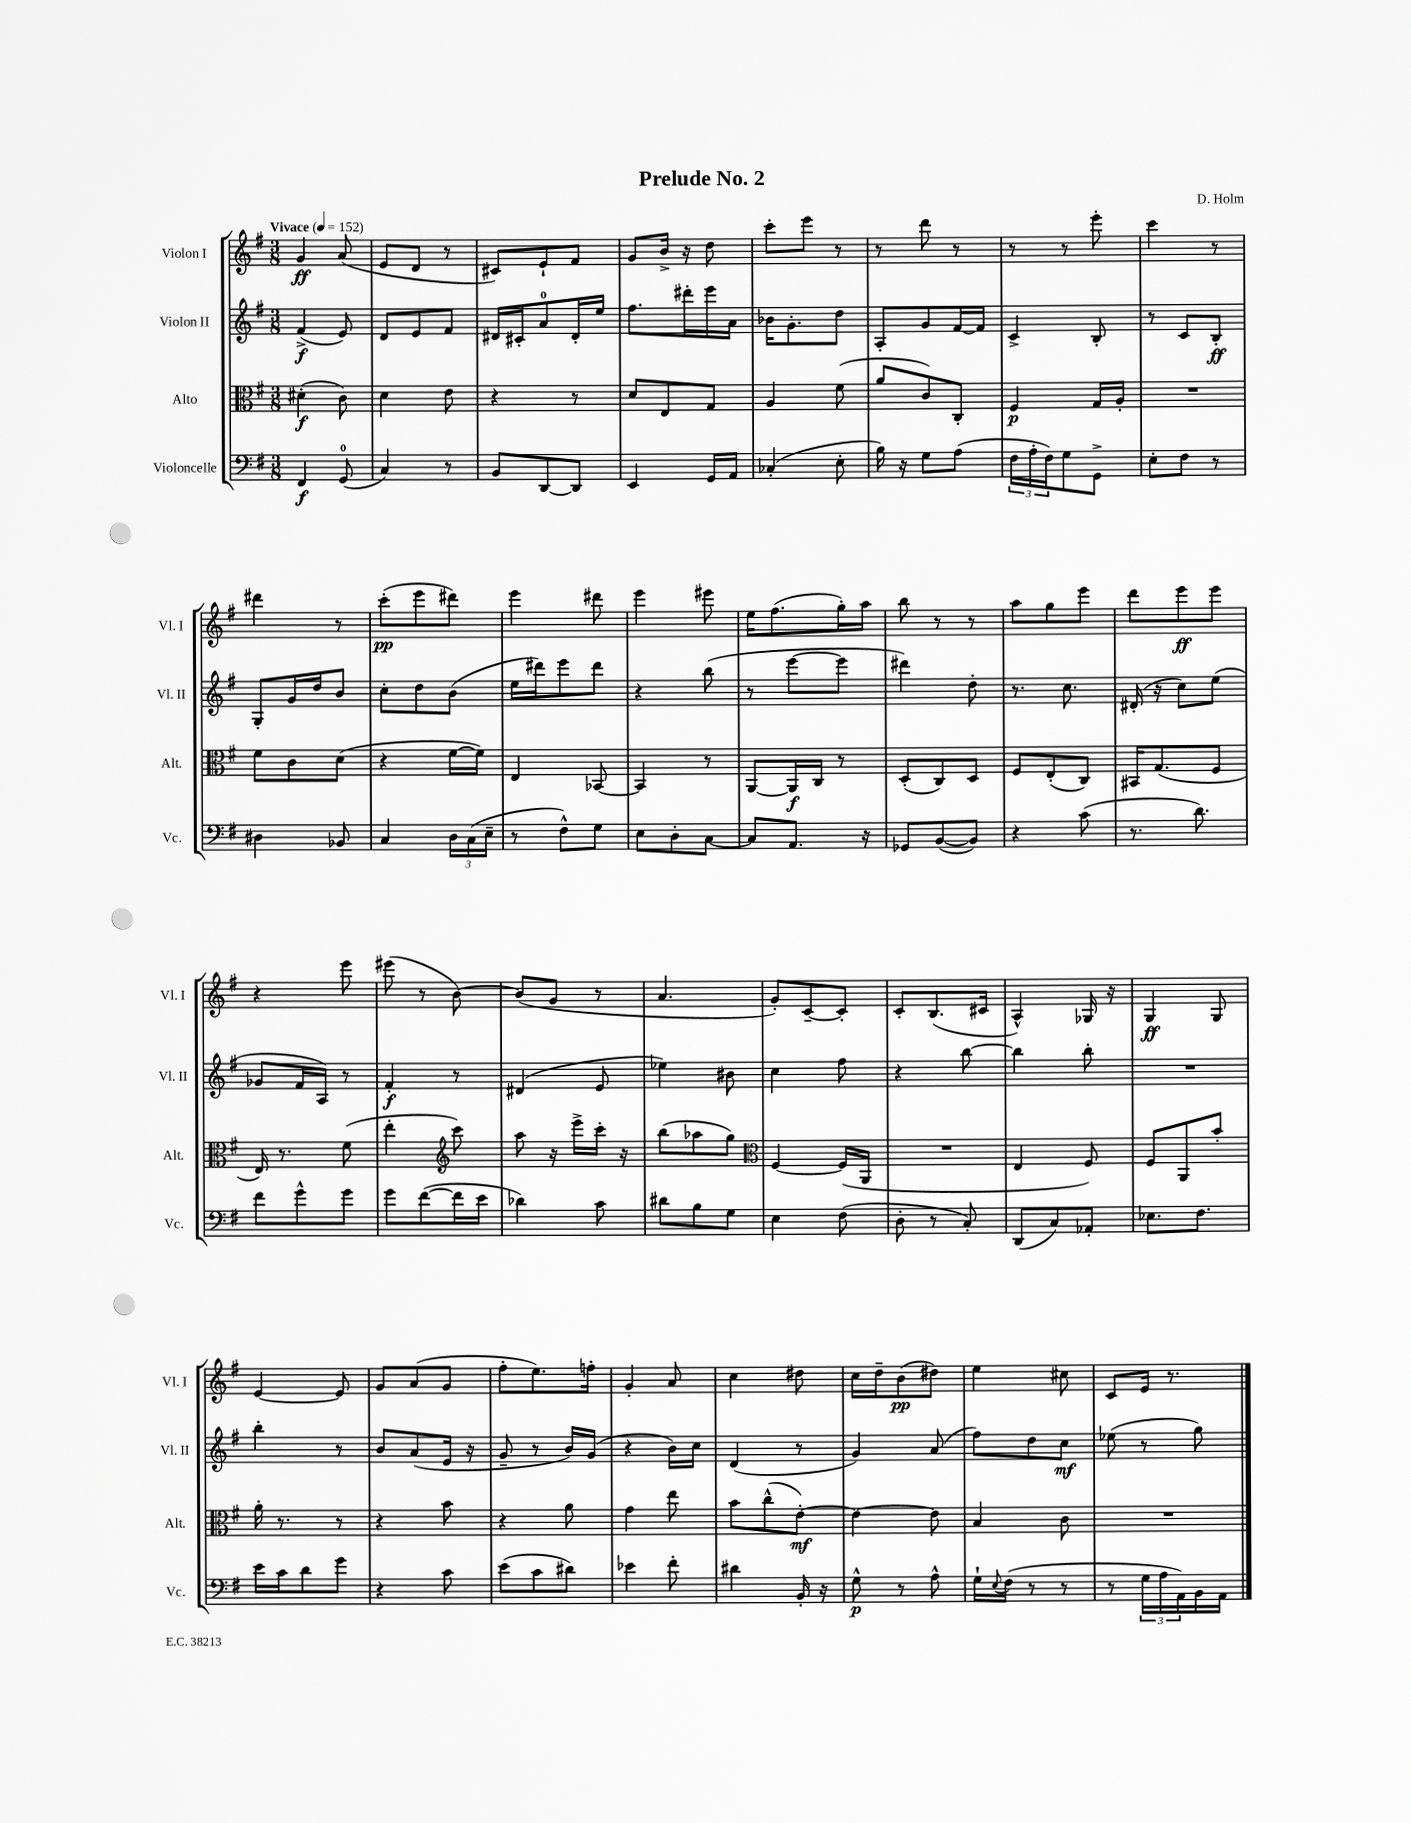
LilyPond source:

\header { title = "Prelude No. 2" composer = "D. Holm" }
<<
\new StaffGroup <<
\new Staff = "s0" \with { instrumentName = "Violon I" shortInstrumentName = "Vl. I" } {
    \clef treble \key g \major \numericTimeSignature \time 3/8 \tempo "Vivace" 4 = 152
    g'4\ff a'8( |
    e'8 d'8 r8 |
    cis'8) e'8-! fis'8 |
    g'8 b'16-> r16 d''8 |
    c'''8-. e'''8 r8 |
    r8 d'''8 r8 |
    r8 r8 e'''8-. |
    c'''4 r8 |
    dis'''4 r8 |
    c'''8-.\pp( e'''8 dis'''8) |
    e'''4 dis'''8 |
    e'''4 eis'''8 |
    e''16 fis''8.( g''16-.) a''16 |
    b''8 r8 r8 |
    a''8 g''8 e'''8 |
    d'''8 e'''8\ff e'''8 |
    r4 e'''8 |
    eis'''8( r8 b'8~) |
    b'8( g'8 r8 |
    a'4. |
    g'8-.) c'8~-- c'8-. |
    c'8-. b8.( cis'16 |
    a4-^) ges16 r16 |
    g4\ff g8 |
    e'4~ e'8 |
    g'8 a'8( g'8 |
    fis''8-. e''8.) f''16-. |
    g'4-. a'8 |
    c''4 dis''8 |
    c''16 d''16-- b'8\pp( dis''8) |
    e''4 cis''8 |
    c'8 e'16 r8. \bar "|." |
}
\new Staff = "s1" \with { instrumentName = "Violon II" shortInstrumentName = "Vl. II" } {
    \clef treble \key g \major \numericTimeSignature \time 3/8
    fis'4->\f( e'8) |
    d'8 e'8 fis'8 |
    dis'16 cis'16-. a'8-0 dis'16-. e''16 |
    fis''8. dis'''16-. e'''16 a'16 |
    bes'16 g'8.-. d''8 |
    a8-. g'8 fis'16~ fis'16 |
    c'4-> b8-. |
    r8 c'8 b8-.\ff |
    g8-. g'16 d''16 b'8 |
    c''8-. d''8 b'8( |
    e''16 dis'''16) e'''8 dis'''8 |
    r4 b''8( |
    r8 e'''8~ e'''8 |
    dis'''4) d''8-. |
    r8. c''8. |
    dis'16-.( r16 c''8) e''8( |
    ges'8 fis'16 a16) r8 |
    fis'4-.\f r8 |
    dis'4( e'8 |
    ees''4) bis'8 |
    c''4 fis''8 |
    r4 b''8~ |
    b''4 b''8-. |
    R4. |
    b''4-. r8 |
    b'8 a'8( e'16 r16 |
    g'8-- r8 b'16) g'16( |
    r4 b'16) c''16 |
    d'4( r8 |
    g'4) a'8( |
    fis''8) d''8 c''8\mf |
    ees''8( r8 g''8) \bar "|." |
}
\new Staff = "s2" \with { instrumentName = "Alto" shortInstrumentName = "Alt." } {
    \clef alto \key g \major \numericTimeSignature \time 3/8
    dis'4-.\f( c'8) |
    d'4 e'8 |
    r4 r8 |
    d'8 e8 g8 |
    a4 fis'8( |
    a'8 c'8) c8-. |
    fis4\p g16 a16-. |
    R4. |
    fis'8 c'8 d'8( |
    r4 fis'16~ fis'16) |
    e4 bes,8~ |
    bes,4 r8 |
    a,8~ a,16\f c16 r8 |
    d8-.( c8) d8 |
    fis8 e8-.( c8) |
    bis,16 g8.( fis8 |
    e16) r8. fis'8( |
    e''4-. \clef treble c'''8) |
    a''8 r16 e'''16-> c'''16-. r16 |
    b''8( aes''8 g''8) |
    \clef alto fis4~ fis16( a,16 |
    R4. |
    e4 fis8) |
    fis8 a,8 b'8-. |
    a'16-. r8. r8 |
    r4 b'8 |
    r4 a'8 |
    g'4 e''8 |
    b'8 c''8-^( e'8~-.\mf) |
    e'4~ e'8 |
    b4 c'8 |
    R4. \bar "|." |
}
\new Staff = "s3" \with { instrumentName = "Violoncelle" shortInstrumentName = "Vc." } {
    \clef bass \key g \major \numericTimeSignature \time 3/8
    fis,4\f g,8-0( |
    c4) r8 |
    b,8 d,8~ d,8 |
    e,4 g,16 a,16 |
    ces4-.( e8-. |
    b16) r16 g8 a8( |
    \tuplet 3/2 { fis16 a16-. fis16) } g8 g,8-> |
    e8-. fis8 r8 |
    dis4 bes,8 |
    c4 \tuplet 3/2 { d16 c16( e16-- } |
    r8 fis8-^) g8 |
    e8 d8-. c8~ |
    c8 a,8. r16 |
    ges,8 b,8~( b,8) |
    r4 c'8( |
    r8. d'8.) |
    fis'8 g'8-^ g'8 |
    g'8 fis'8~( fis'16 e'16 |
    des'4) c'8 |
    dis'8 b8 g8 |
    e4 fis8( |
    d8-. r8 c8-.) |
    d,8( c8) aes,8-. |
    ees8. fis8. |
    e'16 c'16 d'8 g'8 |
    r4 c'8 |
    e'8( c'8 dis'8) |
    ees'4 fis'8-. |
    dis'4 b,16-. r16 |
    g8-^\p r8 a8-^ |
    g16-! \appoggiatura { e8 } fis16( r8 r8 |
    r8 \tuplet 3/2 { g16 a16 a,16) } b,16 a,16 \bar "|." |
}
>>
>>
\layout { \context { \Score \remove "Bar_number_engraver" } }
